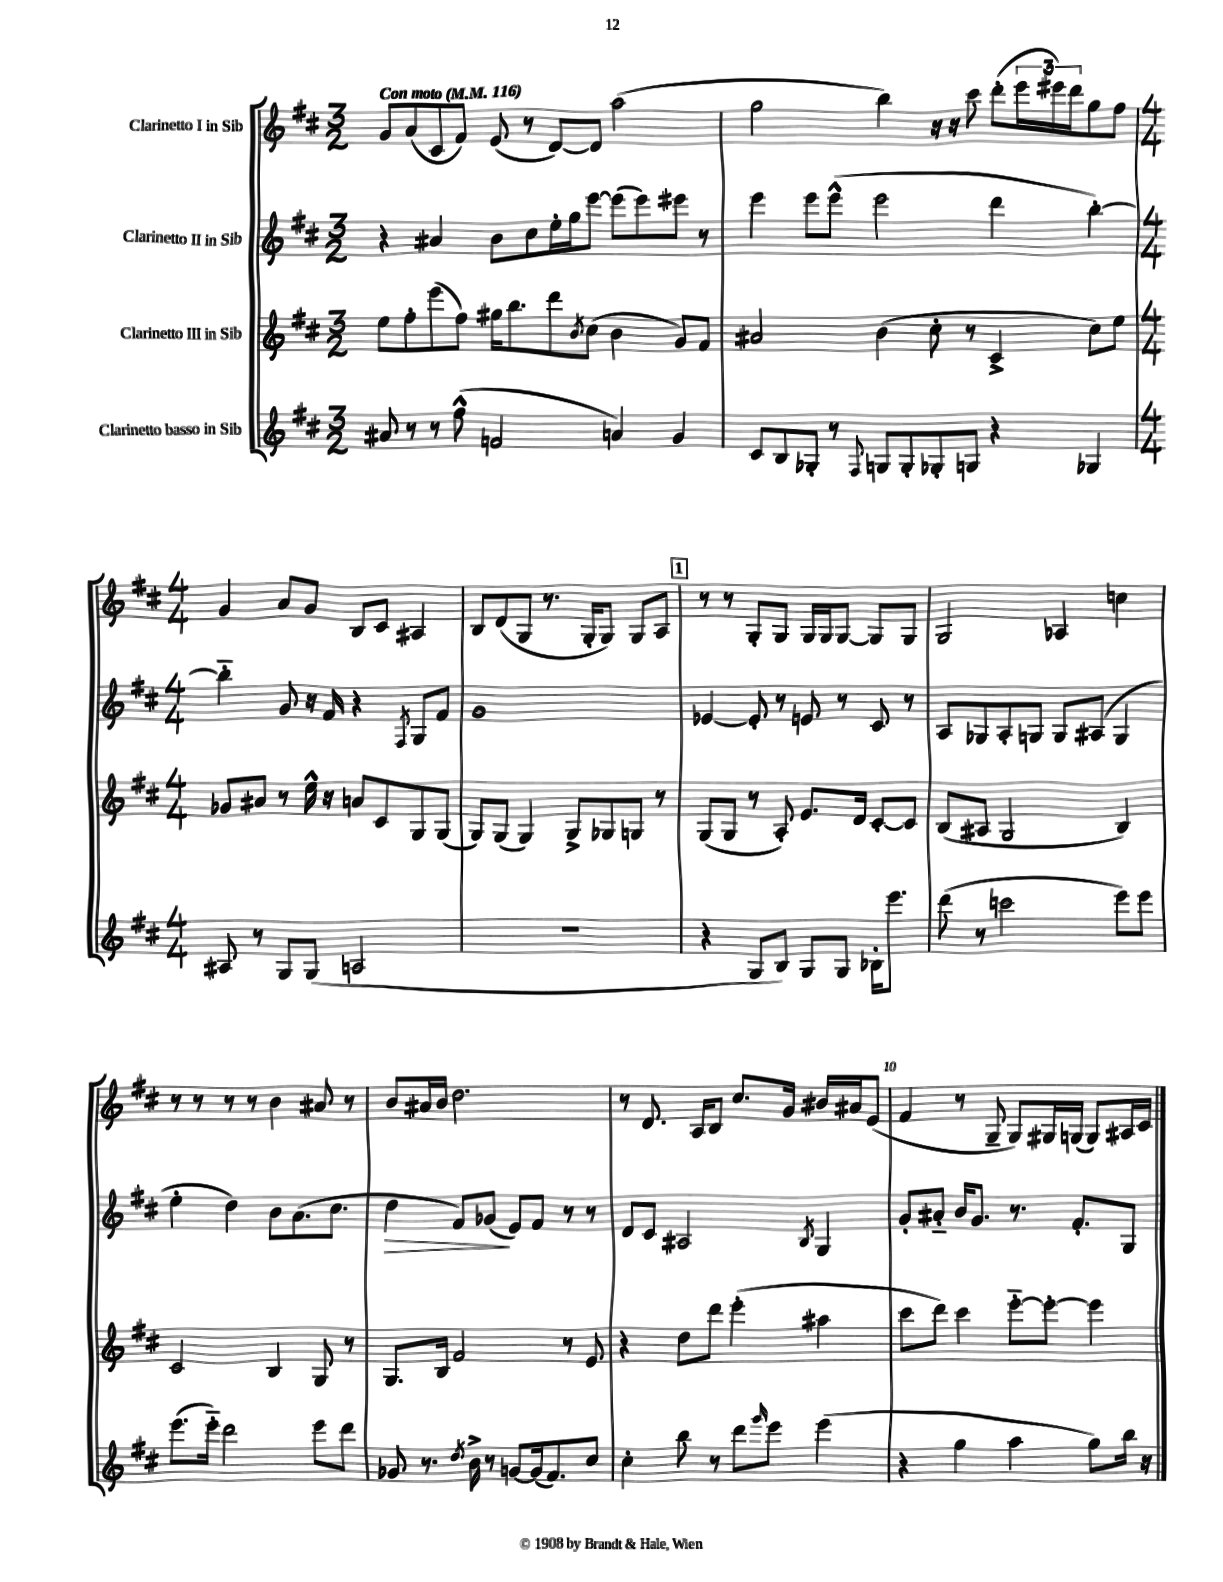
<<
\new StaffGroup <<
\new Staff = "s0" \with { instrumentName = "Clarinetto I in Sib" } {
    \clef treble \key d \major \numericTimeSignature \time 3/2 \tempo "Con moto" 4 = 116
    g'8 a'8( cis'8 fis'8) e'8( r8 d'8~) d'8 a''2( |
    g''2 b''4) r16 r16 cis'''8 d'''8-.( \tuplet 3/2 { e'''16 eis'''16) d'''16 } g''8 fis''8 |
    \numericTimeSignature \time 4/4 g'4 a'8 g'8 b8 cis'8 ais4 |
    b8 d'8( g8 r8. g16-. g8) g8 a8 |
    \mark \markup { \box "1" } r8 r8 g8-. g8 g16 g16 g8~ g8 g8 |
    g2 aes4 c''4 |
    r8 r8 r8 r8 b'4 ais'8 r8 |
    b'8 ais'16 b'16 d''2. |
    r8 d'8. a16 b8 cis''8. g'16 bis'16 ais'16 e'8( |
    fis'4 r8 g8-- g8) gis16 g16( g8) ais16 cis'16 \bar "|." |
}
\new Staff = "s1" \with { instrumentName = "Clarinetto II in Sib" } {
    \clef treble \key d \major \numericTimeSignature \time 3/2
    r4 ais'4 b'8 cis''8 e''16-. g''16 e'''8~ e'''8( e'''8) eis'''8 r8 |
    e'''4 e'''8 e'''8-^( e'''2 d'''4 b''4~-.) |
    \numericTimeSignature \time 4/4 b''4-_ g'8 r16 fis'16 r4 \acciaccatura { fis8 } g8 fis'8 |
    g'1 |
    \mark \markup { \box "1" } ees'4~ ees'8-. r8 e'8 r8 cis'8 r8 |
    a8 ges8 a8-. g8 g8 ais8( g4 |
    e''4-. d''4) b'8 a'8.( cis''8. |
    d''4\> fis'8) ges'8\!( e'8) fis'8 r8 r8 |
    d'8 cis'8 ais2 \acciaccatura { b8 } g4 |
    g'8-. ais'8-_ b'16 g'8. r8. fis'8.-. g8 \bar "|." |
}
\new Staff = "s2" \with { instrumentName = "Clarinetto III in Sib" } {
    \clef treble \key d \major \numericTimeSignature \time 3/2
    e''8 fis''8-. e'''8( fis''8) gis''16 b''8. d'''8 \acciaccatura { b'8 } cis''8( b'4 g'8) fis'8 |
    ais'2 b'4( cis''8-. r8 cis'4-> cis''8) e''8 |
    \numericTimeSignature \time 4/4 ges'8 ais'8 r8 e''16-^ r16 a'8 cis'8 g8 g8( |
    g8) g8( g4) g8-> ges8 g8 r8 |
    \mark \markup { \box "1" } g8( g8 r8 a8-.) e'8. d'16 cis'8~-. cis'8 |
    b8( ais8 g2 b4) |
    cis'2 b4 g8 r8 |
    g8. b16 fis'2 r8 e'8 |
    r4 d''8 d'''8 e'''4-.( ais''4 |
    cis'''8 d'''8) cis'''4 e'''8~-_ e'''8~-. e'''4 \bar "|." |
}
\new Staff = "s3" \with { instrumentName = "Clarinetto basso in Sib" } {
    \clef treble \key d \major \numericTimeSignature \time 3/2
    ais'8 r8 r8 fis''8-^( f'2 a'4) g'4 |
    cis'8 b8 ges8-. r8 \appoggiatura { fis8 } g8 g8-. ges8-. g8 r4 ges4 |
    \numericTimeSignature \time 4/4 ais8 r8 g8 g8( a2 |
    r1 |
    \mark \markup { \box "1" } r4 g8 b8) g8 g8 bes16-. e'''8. |
    d'''8( r8 c'''2 e'''8) e'''8 |
    e'''8.( e'''16-_) d'''2 e'''8 d'''8 |
    ges'8 r8. \acciaccatura { d''8 } b'16-> r8 g'8~ g'16( fis'8.) cis''8 |
    cis''4-. b''8 r8 d'''8 \grace { g'''16 } e'''8 e'''4( |
    r4 g''4 a''4 g''8) b''16 r16 \bar "|." |
}
>>
>>
\layout { \context { \Score \override BarNumber.break-visibility = ##(#f #t #t) barNumberVisibility = #(every-nth-bar-number-visible 5) } }
